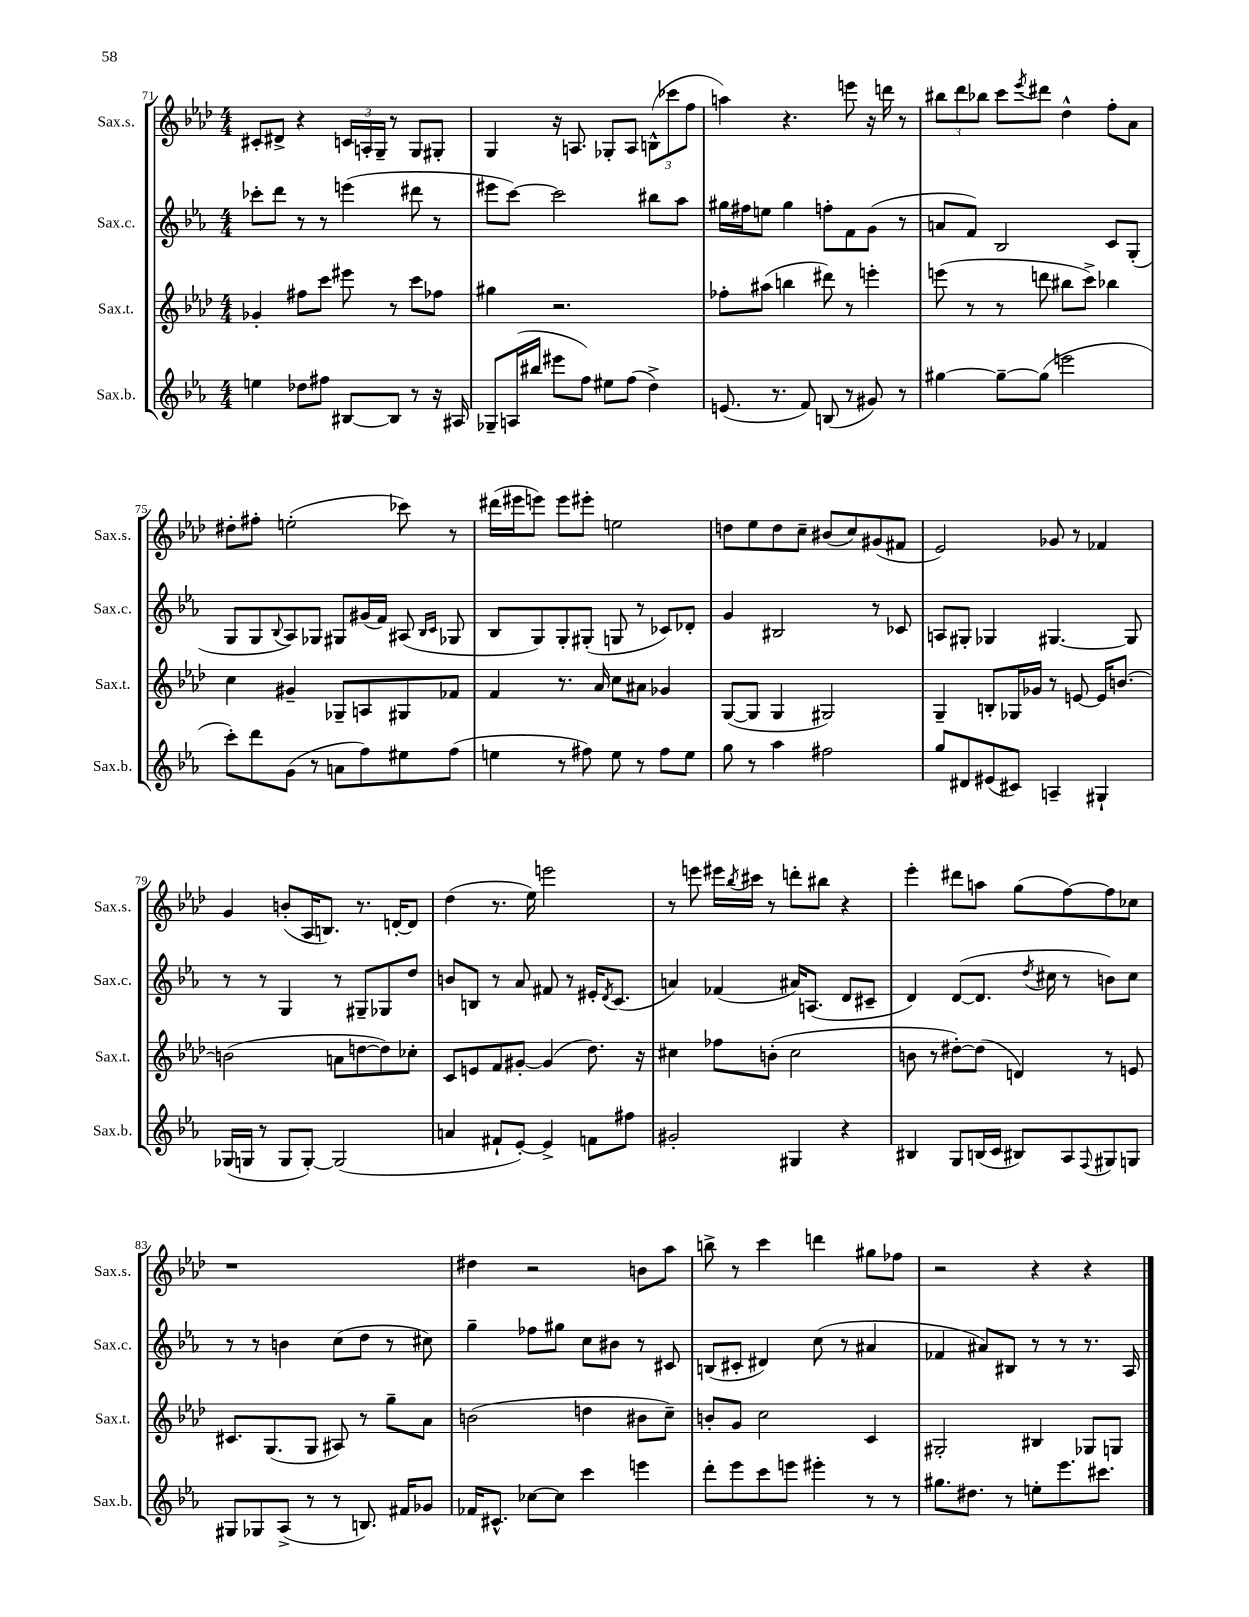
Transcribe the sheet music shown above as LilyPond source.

<<
\new StaffGroup <<
\new Staff = "s0" \with { instrumentName = "Sax.s." shortInstrumentName = "Sax.s." } {
    \clef treble \key aes \major \numericTimeSignature \time 4/4
    cis'8-. dis'8-> r4 \tuplet 3/2 { c'16 a16-. g16-- } r8 g8 gis8-. |
    g4 r16 a8. ges8-. a8 \tuplet 3/2 { b8-^( ces'''8 f''8 } |
    a''4) r4. e'''8 r16 d'''16 r8 |
    \tuplet 3/2 { bis''8 des'''8 bes''8 } c'''8 \acciaccatura { ees'''8 } dis'''8 des''4-^ f''8-. aes'8 |
    dis''8-. fis''8-. e''2-.( ces'''8) r8 |
    dis'''16( eis'''16 e'''8) e'''8 eis'''8-. e''2 |
    d''8 ees''8 d''8 c''8-- bis'8( c''8) gis'8( fis'8 |
    ees'2) ges'8 r8 fes'4 |
    g'4 b'8-.( aes16 b8.) r8. d'16~-. d'8 |
    des''4( r8. ees''16) e'''2 |
    r8 e'''8 eis'''16 \acciaccatura { bes''8 } cis'''16 r8 d'''8-. bis''8 r4 |
    ees'''4-. dis'''8 a''8 g''8( f''8~) f''8 ces''8 |
    r1 |
    dis''4 r2 b'8 aes''8 |
    b''8-> r8 c'''4 d'''4 gis''8 fes''8 |
    r2 r4 r4 \bar "|." |
}
\new Staff = "s1" \with { instrumentName = "Sax.c." shortInstrumentName = "Sax.c." } {
    \clef treble \key ees \major \numericTimeSignature \time 4/4
    ces'''8-. d'''8 r8 r8 e'''4( dis'''8 r8 |
    eis'''8 c'''8~) c'''2 bis''8 aes''8 |
    gis''16 fis''16 e''8 gis''4 f''8-. f'8 g'8( r8 |
    a'8 f'8) bes2 c'8 g8-.( |
    g8 g8 \appoggiatura { bes8 } aes8) ges8 gis8 gis'16( f'16) ais8( \grace { bes16 c'16 } ges8 |
    bes8 g8) g8-. gis8-.( g8 r8 ces'8) des'8-. |
    g'4 bis2 r8 ces'8 |
    a8 gis8-. ges4 gis4.~ gis8 |
    r8 r8 g4 r8 gis8-- ges8 d''8 |
    b'8 b8 r8 aes'8 fis'8 r8 eis'16-. \acciaccatura { d'8 } c'8.( |
    a'4) fes'4( ais'16) a8.( d'8 cis'8-- |
    d'4) d'8~( d'8. \acciaccatura { d''8 } cis''16 r8 b'8) cis''8 |
    r8 r8 b'4 c''8( d''8 r8 cis''8) |
    g''4-- fes''8 gis''8 c''8 bis'8 r8 cis'8 |
    b8( cis'8-. dis'4) c''8( r8 ais'4 |
    fes'4 ais'8) bis8 r8 r8 r8. aes16 \bar "|." |
}
\new Staff = "s2" \with { instrumentName = "Sax.t." shortInstrumentName = "Sax.t." } {
    \clef treble \key aes \major \numericTimeSignature \time 4/4
    ges'4-. fis''8 c'''8 eis'''8 r8 c'''8 fes''8 |
    gis''4 r2. |
    fes''8-. ais''8( b''4 dis'''8) r8 e'''4-. |
    e'''8( r8 r8 d'''8 bis''8 c'''8->) bes''4 |
    c''4 gis'4-- ges8-- a8 gis8 fes'8 |
    f'4 r8. aes'16 c''8 ais'8 ges'4 |
    g8~( g8 g4 gis2) |
    g4-- b8-. ges16 ges'16 r8 e'8~ e'16 b'8.~ |
    b'2( a'8 d''8~ d''8) ces''8-. |
    c'8 e'8 f'8 gis'8~-. gis'4( des''8.) r16 |
    cis''4 fes''8 b'8-.( cis''2 |
    b'8 r8 dis''8~-.) dis''8( d'4) r8 e'8 |
    cis'8. g8.( g8 ais8) r8 g''8-- aes'8 |
    b'2( d''4 bis'8 c''8--) |
    b'8-. g'8 c''2 c'4 |
    gis2-. bis4 ges8 g8 \bar "|." |
}
\new Staff = "s3" \with { instrumentName = "Sax.b." shortInstrumentName = "Sax.b." } {
    \clef treble \key ees \major \numericTimeSignature \time 4/4
    e''4 des''8 fis''8 bis8~ bis8 r8 r16 ais16 |
    ges8-- a16( bis''16 eis'''8 f''8) eis''8 f''8( d''4->) |
    e'8.( r8. f'8) b8( r8 gis'8) r8 |
    gis''4~ gis''8~-- gis''8( e'''2 |
    c'''8-.) d'''8 g'8( r8 a'8 f''8) eis''8 f''8( |
    e''4 r8 fis''8) e''8 r8 fis''8 e''8 |
    g''8 r8 aes''4 fis''2 |
    g''8 dis'8 eis'8( cis'8) a4-- gis4-! |
    ges16( g16 r8 g8 g8~-.) g2( |
    a'4 fis'8-! ees'8~-.) ees'4-> f'8 fis''8 |
    gis'2-. gis4 r4 |
    bis4 g8 b16( c'16 bis8) aes8 \appoggiatura { f8 } gis8 g8 |
    gis8 ges8 aes8->( r8 r8 b8.) fis'16 ges'8 |
    fes'16 cis'8.-^ ces''8~ ces''8 c'''4 e'''4 |
    d'''8-. ees'''8 c'''8 e'''8 eis'''4-. r8 r8 |
    gis''8. dis''8. r8 e''8-. ees'''8. cis'''8. \bar "|." |
}
>>
>>
\layout { \context { \Score currentBarNumber = #71 } }
